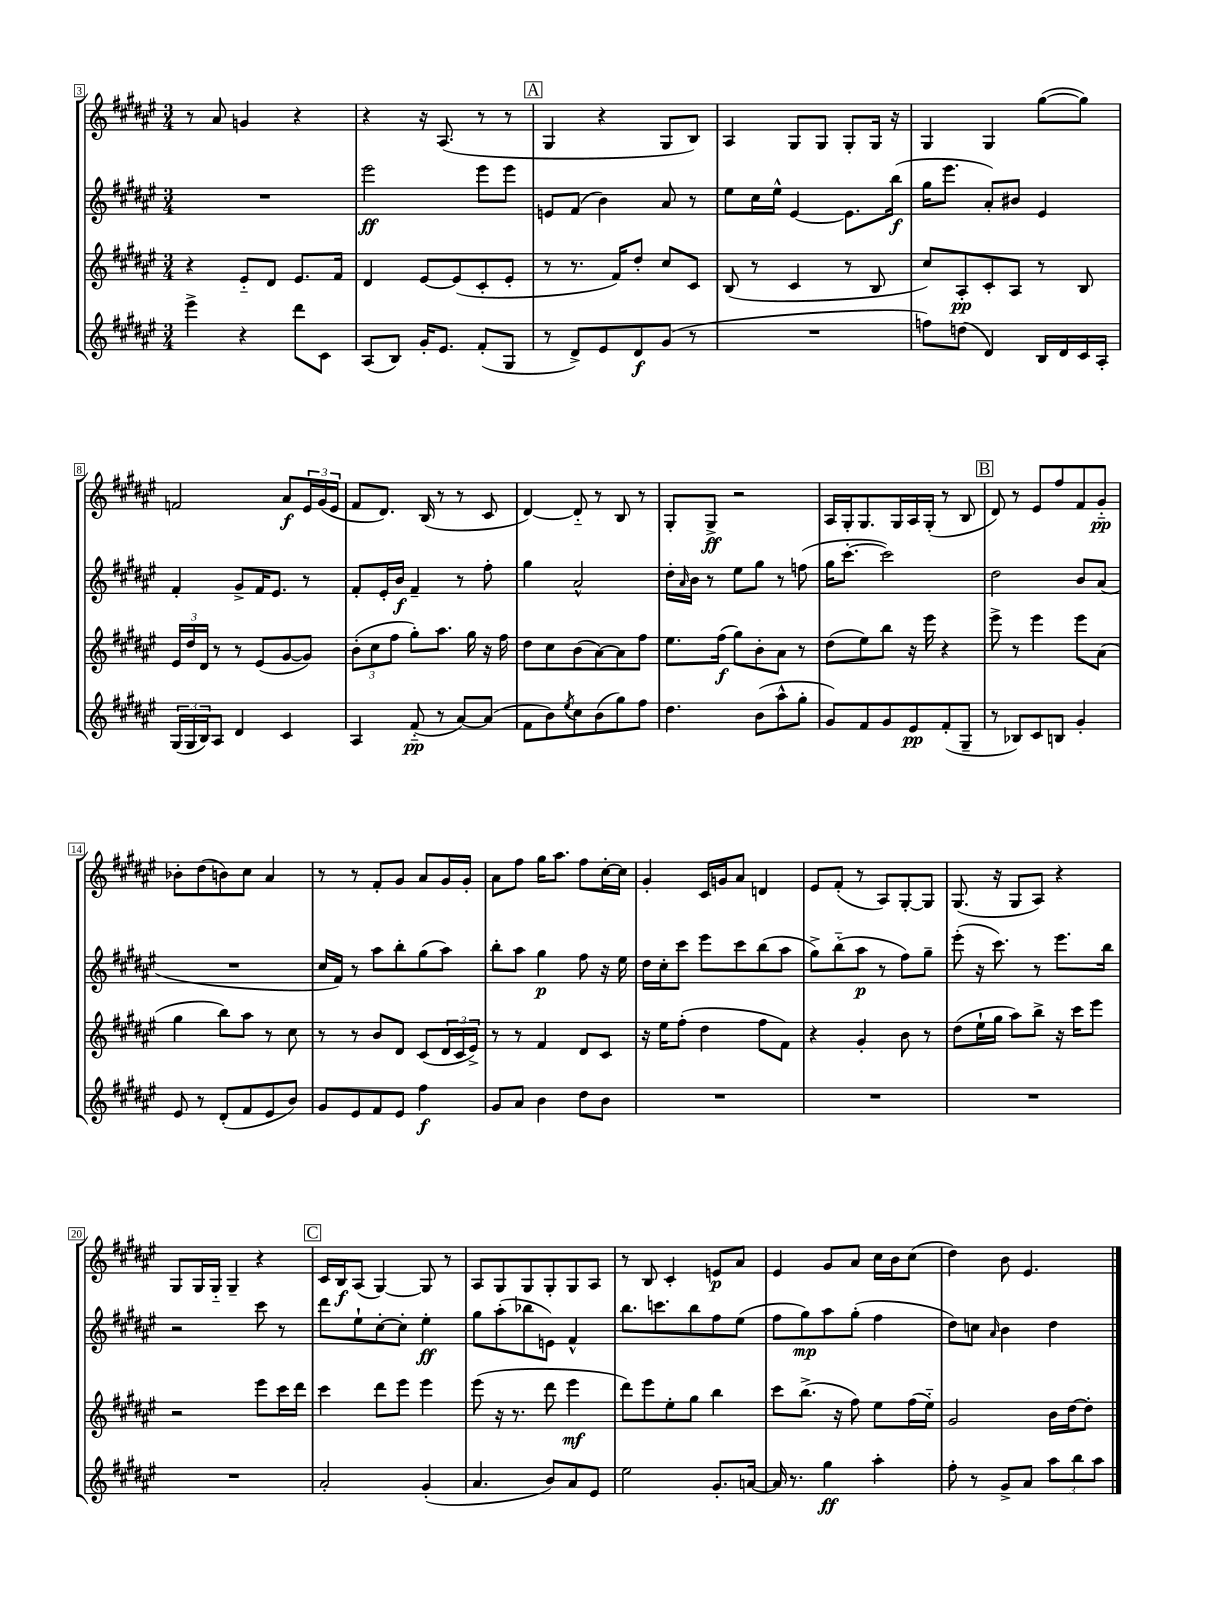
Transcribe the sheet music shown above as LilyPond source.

<<
\new StaffGroup <<
\new Staff = "s0" {
    \clef treble \key fis \major \numericTimeSignature \time 3/4
    r8 ais'8 g'4 r4 |
    r4 r16 ais8.( r8 r8 |
    \mark \markup { \box "A" } gis4 r4 gis8 b8) |
    ais4 gis8 gis8 gis8-. gis16 r16 |
    gis4 gis4 gis''8~( gis''8) |
    f'2 ais'8\f \tuplet 3/2 { eis'16 gis'16( eis'16 } |
    fis'8 dis'8.) b16( r8 r8 cis'8 |
    dis'4~) dis'8-_ r8 b8 r8 |
    gis8-. gis8->\ff r2 |
    ais16 gis16-. gis8. gis16 ais16 gis16-.( r8 b8 |
    \mark \markup { \box "B" } dis'8) r8 eis'8 fis''8 fis'8 gis'8-_\pp |
    bes'8-. dis''8( b'8) cis''8 ais'4 |
    r8 r8 fis'8-. gis'8 ais'8 gis'16 gis'16-. |
    ais'8 fis''8 gis''16 ais''8. fis''8 cis''16~-. cis''16 |
    gis'4-. cis'16 g'16 ais'8 d'4 |
    eis'8 fis'8-.( r8 ais8) gis8~-. gis8 |
    gis8.( r16 gis8 ais8) r4 |
    gis8 gis16 gis16-_ gis4-- r4 |
    \mark \markup { \box "C" } cis'16 b16\f ais8( gis4~) gis8 r8 |
    ais8 gis8 gis8 gis8-. gis8 ais8 |
    r8 b8 cis'4-. e'8\p ais'8 |
    eis'4 gis'8 ais'8 cis''16 b'16 cis''8( |
    dis''4) b'8 eis'4. \bar "|." |
}
\new Staff = "s1" {
    \clef treble \key fis \major \numericTimeSignature \time 3/4
    R2. |
    eis'''2\ff eis'''8 eis'''8 |
    \mark \markup { \box "A" } e'8 fis'8( b'4) ais'8 r8 |
    eis''8 cis''16 eis''16-^ eis'4~ eis'8. b''16\f( |
    gis''16 eis'''8. ais'8-.) bis'8 eis'4 |
    fis'4-. gis'8-> fis'16 eis'8. r8 |
    fis'8-. eis'16-. b'16\f fis'4-- r8 fis''8-. |
    gis''4 ais'2-^ |
    dis''16-. \grace { ais'16 } b'16 r8 eis''8 gis''8 r8 f''8( |
    gis''16 cis'''8.~-. cis'''2) |
    \mark \markup { \box "B" } dis''2 b'8 ais'8( |
    R2. |
    cis''16 fis'16) r8 ais''8 b''8-. gis''8( ais''8) |
    b''8-. ais''8 gis''4\p fis''8 r16 eis''16 |
    dis''16 cis''16-. cis'''8 eis'''8 cis'''8 b''8( ais''8 |
    gis''8->) b''8-_( ais''8\p r8 fis''8) gis''8-- |
    eis'''8-.( r16 cis'''8.) r8 eis'''8. b''16 |
    r2 cis'''8 r8 |
    \mark \markup { \box "C" } dis'''8 eis''8-! cis''8~-. cis''8-. eis''4-.\ff |
    gis''8 ais''8-.( bes''8 e'8) fis'4-^ |
    b''8. c'''8. b''8 fis''8 eis''8( |
    fis''8 gis''8\mp) ais''8 gis''8-.( fis''4 |
    dis''8) c''8 \grace { ais'16 } b'4 dis''4 \bar "|." |
}
\new Staff = "s2" {
    \clef treble \key fis \major \numericTimeSignature \time 3/4
    r4 eis'8-_ dis'8 eis'8. fis'16 |
    dis'4 eis'8~ eis'8( cis'8-. eis'8-. |
    \mark \markup { \box "A" } r8 r8. fis'16) dis''8-. cis''8 cis'8 |
    b8( r8 cis'4 r8 b8 |
    cis''8) ais8-.\pp cis'8-. ais8 r8 b8 |
    \tuplet 3/2 { eis'16 dis''16 dis'16 } r8 r8 eis'8( gis'8~ gis'8) |
    \tuplet 3/2 { b'8-.( cis''8 fis''8 } gis''8-.) ais''8. gis''16 r16 fis''16 |
    dis''8 cis''8 b'8( ais'8~) ais'8 fis''8 |
    eis''8. fis''16\f( gis''8) b'8-. ais'8 r8 |
    dis''8( eis''8) b''8 r16 eis'''16 r4 |
    \mark \markup { \box "B" } eis'''8-> r8 eis'''4 eis'''8 ais'8( |
    gis''4 b''8) ais''8 r8 cis''8 |
    r8 r8 b'8 dis'8 cis'8( \tuplet 3/2 { dis'16 cis'16 eis'16->) } |
    r8 r8 fis'4 dis'8 cis'8 |
    r16 eis''16 fis''8-.( dis''4 fis''8 fis'8) |
    r4 gis'4-. b'8 r8 |
    dis''8( eis''16-! gis''16 ais''8) b''8-> r16 cis'''16 eis'''8 |
    r2 eis'''8 cis'''16 dis'''16 |
    \mark \markup { \box "C" } cis'''4 dis'''8 eis'''8 eis'''4 |
    eis'''8( r16 r8. dis'''8 eis'''4\mf |
    dis'''8) eis'''8 eis''8-. gis''8 b''4 |
    cis'''8 b''8.->( r16 fis''8) eis''8 fis''16( eis''16-_) |
    gis'2 b'16 dis''16~ dis''8-. \bar "|." |
}
\new Staff = "s3" {
    \clef treble \key fis \major \numericTimeSignature \time 3/4
    eis'''4-> r4 dis'''8 cis'8 |
    ais8( b8) gis'16-. eis'8. fis'8-.( gis8 |
    \mark \markup { \box "A" } r8 dis'8->) eis'8 dis'8\f gis'8( r8 |
    R2. |
    f''8) d''8( dis'4) b16 dis'16 cis'16 ais16-. |
    \tuplet 3/2 { gis16( gis16 b16) } ais8 dis'4 cis'4 |
    ais4 fis'8-_\pp( r8 ais'8~) ais'8( |
    fis'8 b'8) \acciaccatura { eis''8 } cis''8 b'8( gis''8) fis''8 |
    dis''4. b'8( ais''8-^ gis''8-. |
    gis'8) fis'8 gis'8 eis'8\pp fis'8-.( gis8-- |
    \mark \markup { \box "B" } r8 bes8) cis'8 b8 gis'4-. |
    eis'8 r8 dis'8-.( fis'8 eis'8 b'8) |
    gis'8 eis'8 fis'8 eis'8 fis''4\f |
    gis'8 ais'8 b'4 dis''8 b'8 |
    R2. |
    R2. |
    R2. |
    R2. |
    \mark \markup { \box "C" } ais'2-. gis'4-.( |
    ais'4. b'8) ais'8 eis'8 |
    eis''2 gis'8.-. a'16~ |
    a'16 r8. gis''4\ff ais''4-. |
    fis''8-. r8 gis'8-> ais'8 \tuplet 3/2 { ais''8 b''8 ais''8 } \bar "|." |
}
>>
>>
\layout { \context { \Score currentBarNumber = #3 \override BarNumber.stencil = #(make-stencil-boxer 0.1 0.3 ly:text-interface::print) } }
